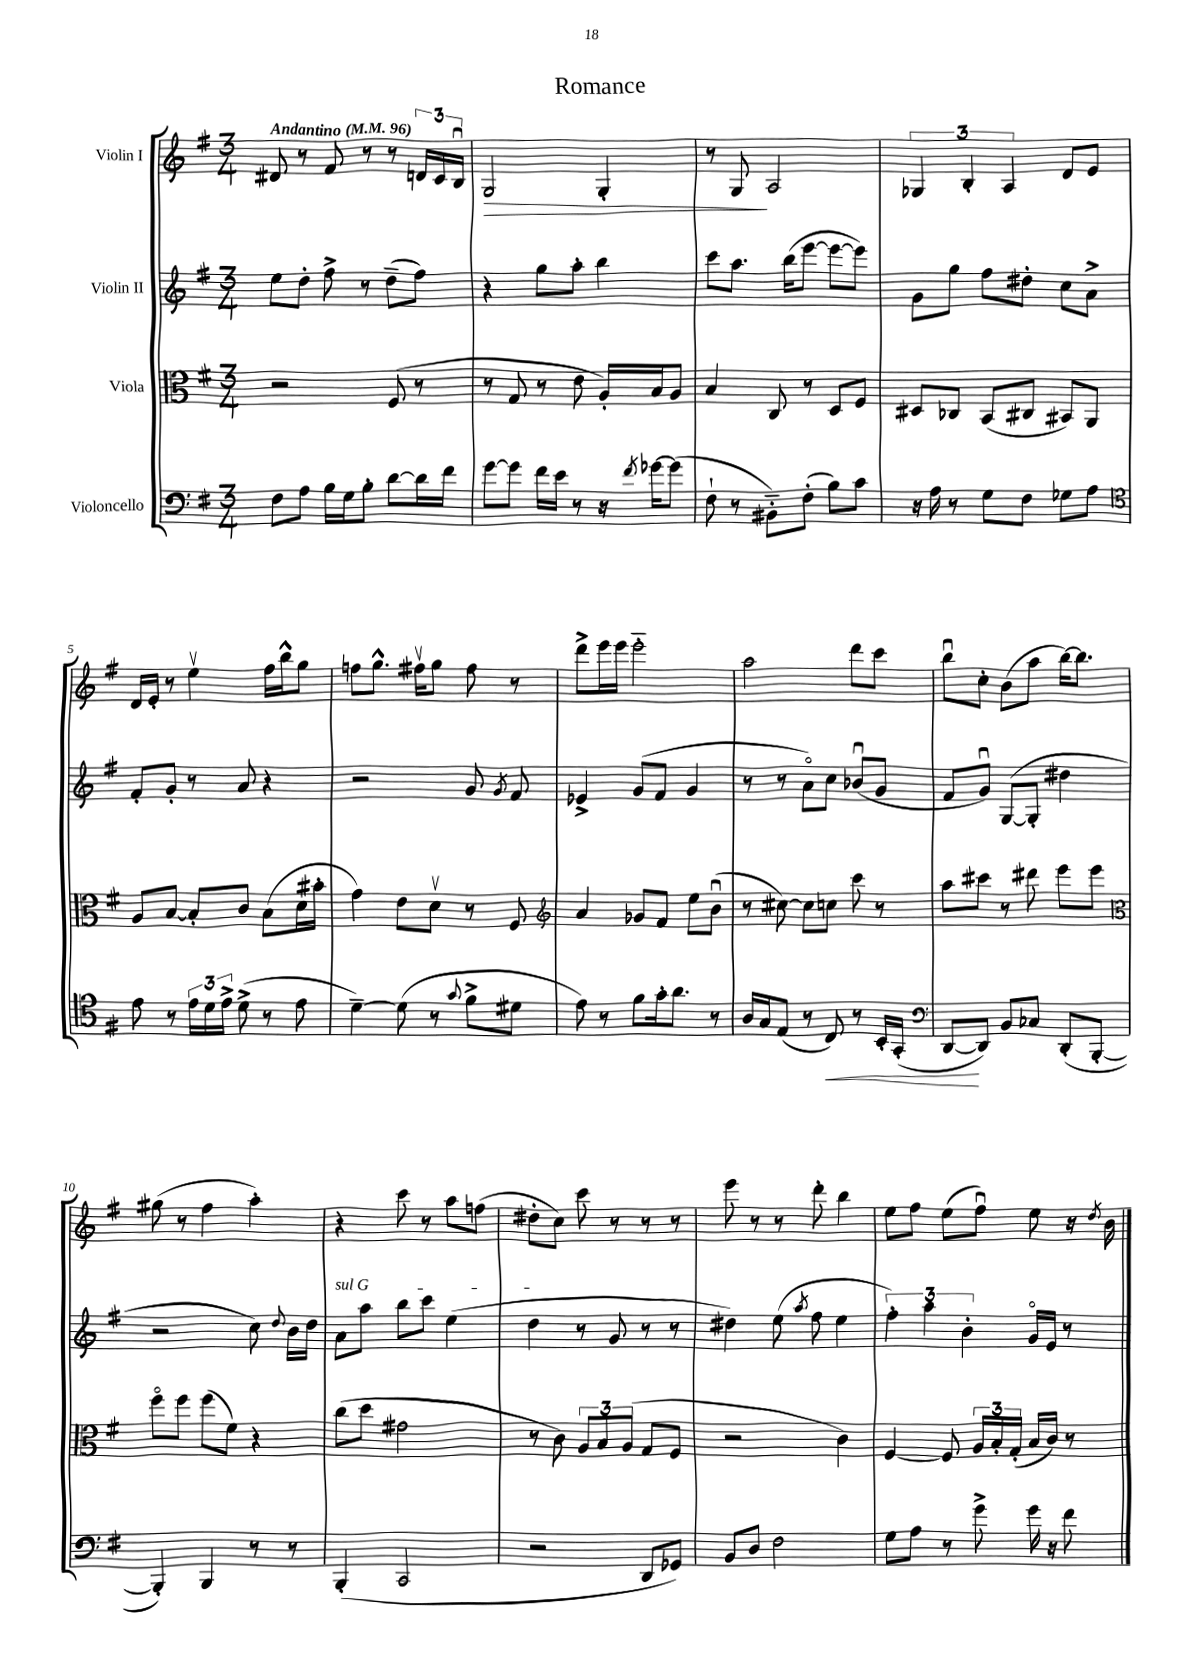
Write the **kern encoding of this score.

**kern	**dynam	**kern	**kern	**kern	**dynam
*part4	*part4	*part3	*part2	*part1	*part1
*staff4	*staff4	*staff3	*staff2	*staff1	*staff1
*I"Violoncello	*	*I"Viola	*I"Violin II	*I"Violin I	*
*clefF4	*	*clefC3	*clefG2	*clefG2	*
*k[f#]	*	*k[f#]	*k[f#]	*k[f#]	*
*M3/4	*	*M3/4	*M3/4	*M3/4	*
*MM96	*	*MM96	*MM96	*MM96	*
=1	=1	=1	=1	=1	=1
!	!	!	!	!LO:TX:a:B:t=Andantino	!
8F#\L	.	2r	8ee\L	8d#X/	.
8A\J	.	.	8dd'\J	8r	.
16B\LL	.	.	8ff#^\	8f#/	.
16G\J	.	.	.	.	.
8B'\J	.	.	8r	8r	.
[8d\L	.	(8F#/	(8dd~\L	8r	.
16d\L]	.	8r	8ff#\J)	24dn/LL	.
.	.	.	.	24c/	.
16f#\JJ	.	.	.	.	.
.	.	.	.	24Bu/JJ	.
=2	=2	=2	=2	=2	=2
!	!	!	!	!	!LO:HP:b
[8g\L	.	8r	4r	2G/	>
8g\J]	.	8G/	.	.	.
16f#\LL	.	8r	8gg\L	.	.
16e\JJ	.	.	.	.	.
8r	.	8e\	8aa'\J	.	.
16r	.	16A'/LL)	4bb\	4G'/	.
8qf#/	.	.	.	.	.
[16g-X\KL	.	16B/J	.	.	.
(8g-\J]	.	8A/J	.	.	.
=3	=3	=3	=3	=3	=3
8F#`\	.	4B/	8ccc\L	8r	.
8r	.	.	8.aa\J	8G/	.
8BB#X\L)	.	8C/	.	2A/	]
.	.	.	(16bb\KL	.	.
(8F#'\J	.	8r	[8eee\J	.	.
8B\L)	.	8D/L	8eee\L_	.	.
8c\J	.	8F#/J	8eee\J])	.	.
=4	=4	=4	=4	=4	=4
16r	.	8D#X/L	8g\L	6G-X/	.
16A\	.	.	.	.	.
8r	.	8C-X/J	8gg\J	.	.
.	.	.	.	6B'/	.
8G\L	.	(8BB/L	8ff#\L	.	.
.	.	.	.	6A/	.
8F#\J	.	8C#X/J	8dd#X'\J	.	.
8G-X\L	.	8BB#X/L)	8cc\L	8d/L	.
8A\J	.	8AA/J	8a^\J	8e/J	.
!!LO:LB:g=z
=5	=5	=5	=5	=5	=5
*clefC4	*	*	*	*	*
8e\	.	8A/L	8f#'/L	16d/LL	.
.	.	.	.	16e'/JJ	.
8r	.	[8B/J	8g'/J	8r	.
24e\LL	.	8B'/L]	8r	4eev\	.
24d\	.	.	.	.	.
24e^\JJ	.	.	.	.	.
(8d^\	.	8c/J	8a/	.	.
8r	.	(8B\L	4r	16ff#\LL	.
.	.	.	.	16bb^^\J	.
8e\	.	16d\L	.	8gg\J	.
.	.	16b#X'\JJ	.	.	.
=6	=6	=6	=6	=6	=6
[4d~\)	.	4g\)	2r	8ffn\L	.
.	.	.	.	8.gg^^\J	.
(8d\]	.	8e\L	.	.	.
.	.	.	.	16ff#Xv\KL	.
8r	.	8dv\J	.	8gg\J	.
8qqg/	.	.	.	.	.
8f#^\L	.	8r	8g/	8ff#\	.
.	.	.	8qg/	.	.
8d#X\J	.	8F#/	8f#/	8r	.
=7	=7	=7	=7	=7	=7
*	*	*clefG2	*	*	*
8e\)	.	4a/	4e-X^/	8ddd^\L	.
8r	.	.	.	16eee\L	.
.	.	.	.	16eee\JJ	.
8f#\L	.	8g-X/L	(8g/L	2eee\	.
16g'\k	.	8f#/J	8f#/J	.	.
8.a\J	.	.	.	.	.
.	.	8ee\L	4g/	.	.
8r	.	(8bu\J	.	.	.
=8	=8	=8	=8	=8	=8
16A/LL	.	8r	8r	2aa\	.
16G/J	.	.	.	.	.
(8E/J	.	[8cc#X\)	8r	.	.
8r	.	8cc#\L]	8a\L)	.	.
!	!LO:HP:b	!	!	!	!
8C/)	<	8ccn\J	8cc\J	.	.
8r	.	8ccc\	(8b-Xu/L	8ddd\L	.
16BB'/LL	.	8r	8g/J	8ccc\J	.
(16GG'/JJ	.	.	.	.	.
=9	=9	=9	=9	=9	=9
*clefF4	*	*	*	*	*
[8DD/L	.	8aa\L	8f#/L	8bbu\L	.
8DD/J])	[	8ccc#X\J	8gu/J)	8cc'\J	.
8BB/L	.	8r	([8G/L	(8b\L	.
8C-X/J	.	8ddd#X\	8G'/J]	8aa\J	.
(8DD'/L	.	8eee\L	4dd#X\	[16bb\KL)	.
.	.	.	.	8.bb\J]	.
[8BBB'/J	.	8eee\J	.	.	.
!!LO:LB:g=z
=10	=10	=10	=10	=10	=10
*	*	*clefC3	*	*	*
4BBB'/])	.	8ff#\L	2r	(8gg#X\	.
.	.	8ff#\J	.	8r	.
4BBB/	.	(8ff#\L	.	4ff#\	.
.	.	8f#\J)	.	.	.
8r	.	4r	8cc\)	4aa'\)	.
.	.	.	8qqdd/	.	.
8r	.	.	16b\LL	.	.
.	.	.	16dd\JJ	.	.
=11	=11	=11	=11	=11	=11
!	!	!	!LO:TX:a:i:t=sul G	!	!
(4BBB'/	.	(8cc\L	8a\L	4r	.
.	.	8dd\J	8aa\J	.	.
2CC/	.	2g#X\	8bb\L	8ccc\	.
.	.	.	8ccc\J	8r	.
.	.	.	(4ee\	8aa\L	.
.	.	.	.	(8ffn\J	.
=12	=12	=12	=12	=12	=12
2r	.	8r	4dd\	8dd#X'\L	.
.	.	8c\)	.	8cc\J)	.
.	.	12A/L	8r	8ccc\	.
.	.	12B/	.	.	.
.	.	.	8g/	8r	.
.	.	(12A/J	.	.	.
8DD/L	.	8G/L	8r	8r	.
8GG-X/J)	.	8F#/J	8r	8r	.
=13	=13	=13	=13	=13	=13
8BB/L	.	2r	4dd#X\)	8eee\	.
8D/J	.	.	.	8r	.
2F#\	.	.	(8ee\	8r	.
.	.	.	8qaa/	.	.
.	.	.	8ff#\	8ddd'\	.
.	.	4c\)	4ee\	4bb\	.
=14	=14	=14	=14	=14	=14
8G\L	.	[4F#/	6ff#'\)	8ee\L	.
8A\J	.	.	.	8ff#\J	.
.	.	.	6aa\	.	.
8r	.	8F#/]	.	(8ee\L	.
.	.	.	6b'\	.	.
8g^\	.	24A/LL	.	8ff#u\J)	.
.	.	24B'/	.	.	.
.	.	(24G'/JJ	.	.	.
16g\	.	16B/LL	16g/LL	8ee\	.
16r	.	16c/JJ)	16e/JJ	.	.
8f#\	.	8r	8r	16r	.
.	.	.	.	8qdd/	.
.	.	.	.	16b\	.
==	==	==	==	==	==
*-	*-	*-	*-	*-	*-
